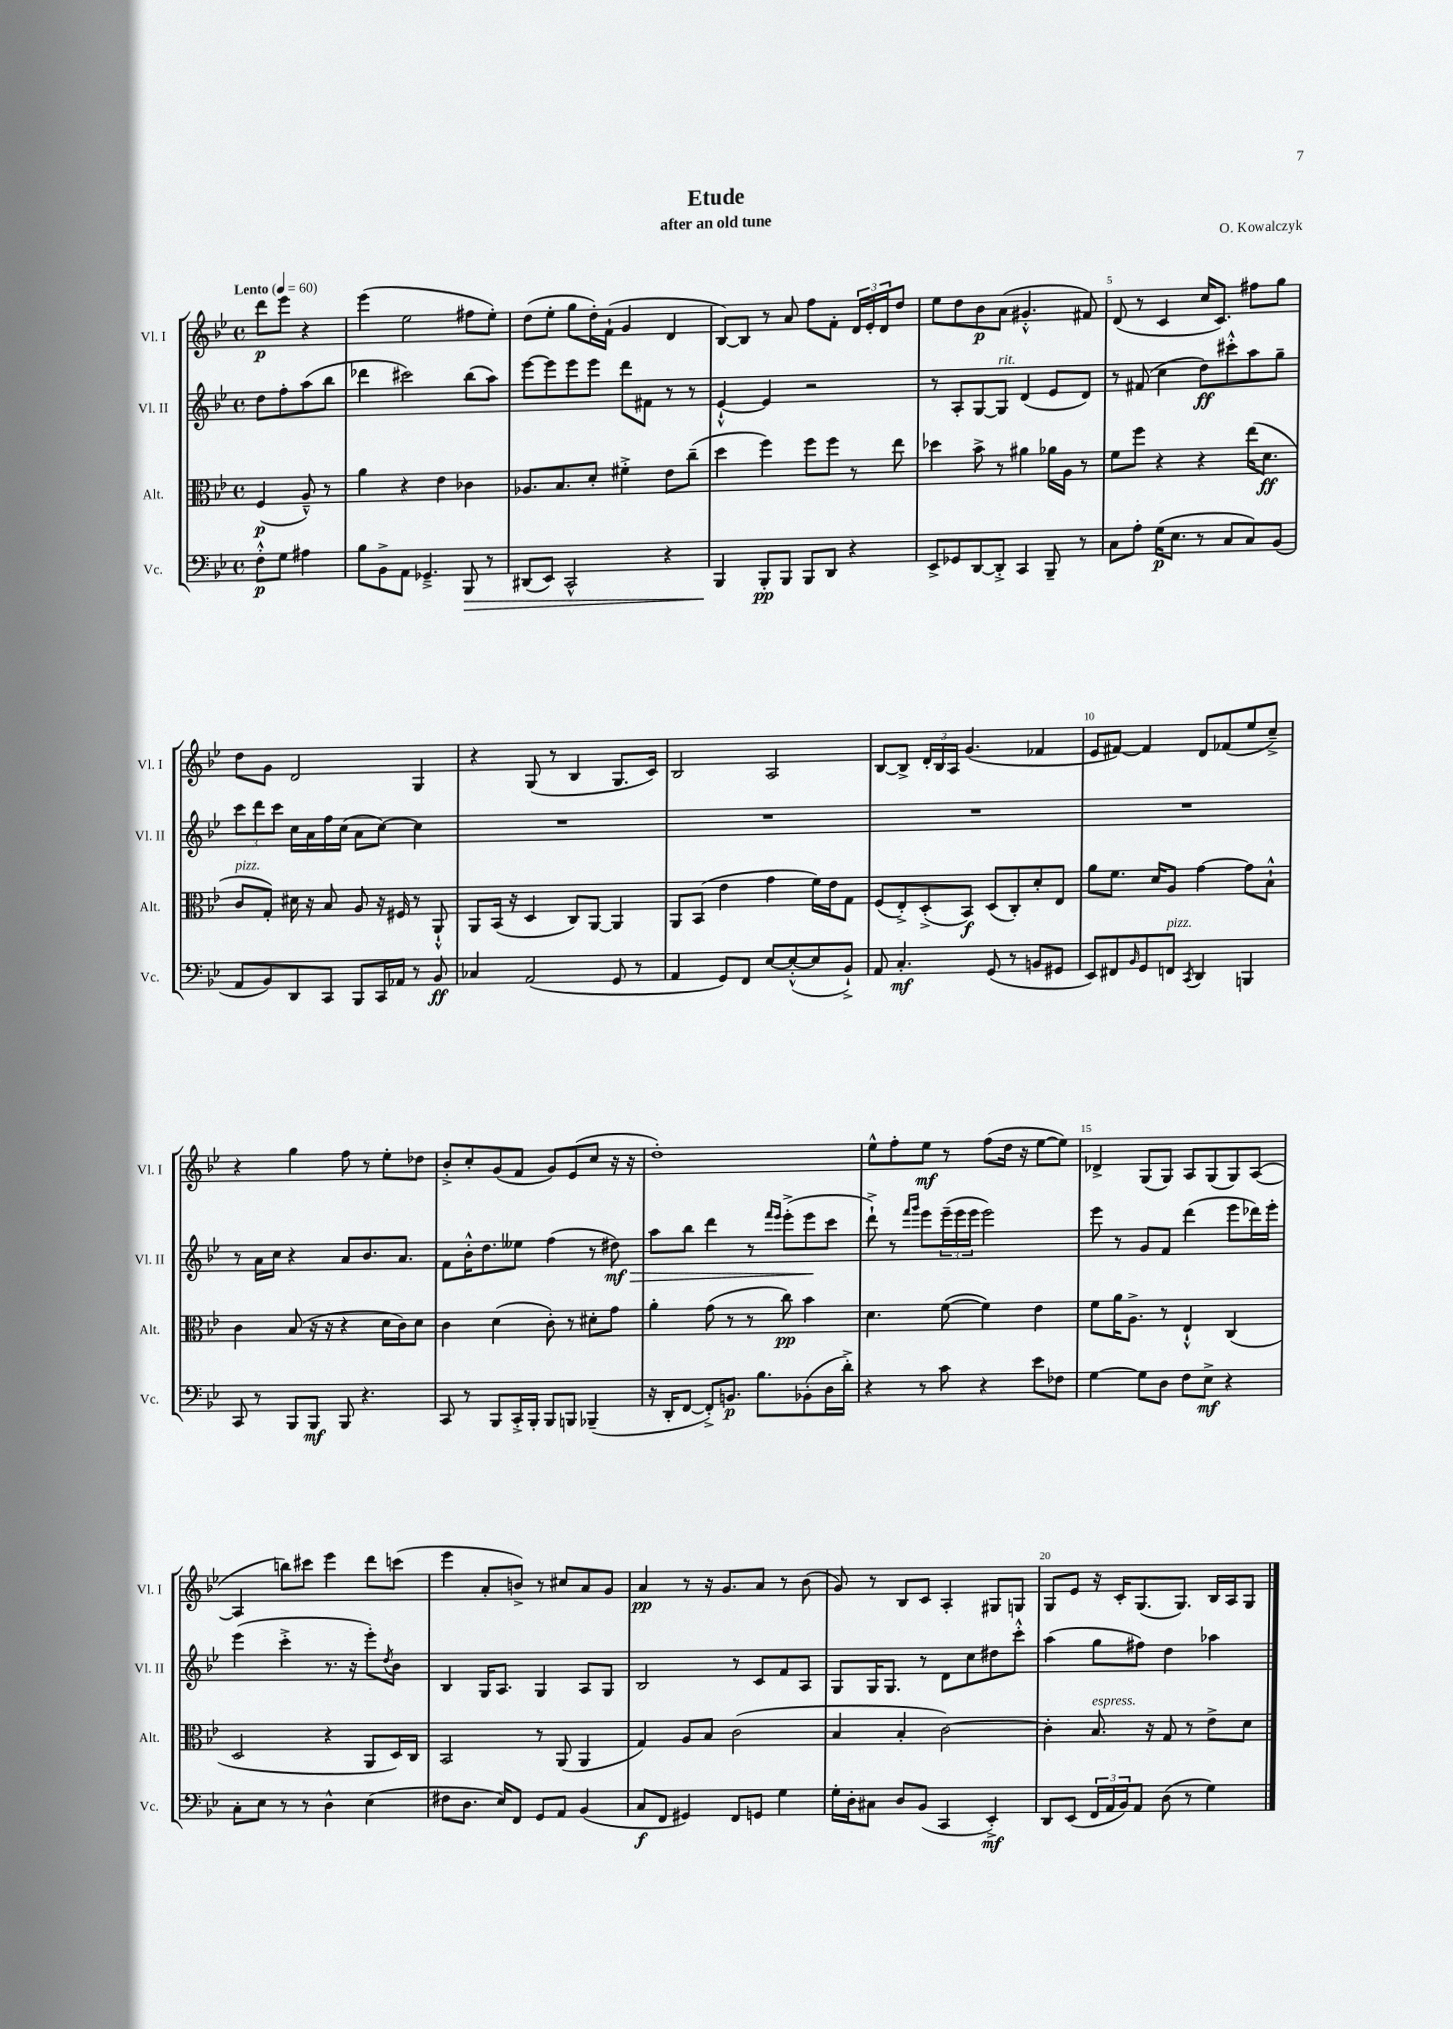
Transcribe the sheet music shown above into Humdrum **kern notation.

**kern	**kern	**kern	**kern
*staff4	*staff3	*staff2	*staff1
*clefF4	*clefC3	*clefG2	*clefG2
*k[b-e-]	*k[b-e-]	*k[b-e-]	*k[b-e-]
*M4/4	*M4/4	*M4/4	*M4/4
*met(c)	*met(c)	*met(c)	*met(c)
*MM60	*MM60	*MM60	*MM60
8F'^^\L	(4F/	8dd\L	8ddd\L
8G\J	.	8ff'\	8eee-\J
4A#\	8A~^^/)	(8aa\	4r
.	8r	8bb-\J	.
=	=	=	=
8B-\L	4a\	4ddd-\	(4eee-\
8BB-^\	.	.	.
8AA\J	4r	2ccc#\)	2ee-\
4.GG-~^/	.	.	.
.	4e-\	.	.
8BBB-/	4c-\	(8bb-\L	8ff#\L
8r	.	8aa\J)	8ee-'\J)
=	=	=	=
(8DD#/L	8.A-/L	[8eee-\L	(8dd\L
8EE-/J)	.	8eee-\]	8ee-'\J
.	8.B-/	.	.
2CC^^/	.	8eee-\	8gg\L
.	8d'/J	8eee-\J	16dd'\L)
.	.	.	(16f`\JJ
.	4f#'^\	8ddd\L	4g/
.	.	8f#\J	.
4r	8e-\L	8r	4d/
.	(8cc~\J	8r	.
=	=	=	=
4BBB-/	4dd\	[4e-`^^/	[8B-/L)
.	.	.	8B-/]J
8BBB-'/L	4ff\)	4e-/]	8r
8BBB-/J	.	.	8a/
8BBB-/L	8ff\L	2r	8ff\L
8DD/J	8ff\J	.	8f'\J
4r	8r	.	24d/LL
.	.	.	24e-'/
.	.	.	24d/J
.	8ee-\	.	8dd/J
=	=	=	=
8EE-^/L	4dd-\	8r	8ee-\L
8GG-/	.	8A'/L	8dd\
[8DD/	8b-^\	[8G/	8b-\
8DD'^/]J	8r	8G/]J	(8a\J
4CC/	4a#\	(4d/	4.g#'^^/
8BBB-~/	16a-\LL	8e-/L	.
.	16A\JJ	.	.
8r	8r	8d/J)	8f#/)
=	=	=	=
8C\L	8f\L	8r	(8d/
8A'\J	8ff\J	(8f#/	8r
(16G\LK	4r	4cc\	4c/
8.E-\J	.	.	.
8r	4r	8dd\L)	16cc/LK
.	.	.	8.c/J)
8C/L	.	8ccc#'^^\	.
8C/)	(16ee-\LK	8aa\	8ff#\L
.	8.d\J	.	.
(8BB-/J	.	8gg~\J	8gg\J
=	=	=	=
8AA/L	8c/L	12ccc\L	8dd\L
.	.	12ddd\	.
8BB-/)	8G'/J)	.	8g\J
.	.	12ccc\J	.
8DD/	16d#\	16cc\LL	2d/
.	16r	16a\	.
8CC/J	8B-/	16ff\	.
.	.	(16cc\JJ	.
8BBB-/L	8A/	8a\L	.
16CC/L	16r	[8cc\J)	.
16AA-/JJ	16F#/	.	.
8r	8r	4cc\]	4G/
8BB-/	8AA`^^/	.	.
=	=	=	=
4C-/	8AA/L	1r	4r
.	(16BB-/Jk	.	.
.	16r	.	.
(2AA/	4D/	.	(8G/
.	.	.	8r
.	8C/L)	.	4B-/
.	[8AA/J	.	.
8GG/	4AA/]	.	8.G/L
8r	.	.	.
.	.	.	16c/Jk)
=	=	=	=
4AA/	8AA/L	1r	2B-/
.	(8BB-/J	.	.
8GG/L)	4e-\	.	.
8FF/J	.	.	.
[8E-/L	4g\	.	2A/
(8E-'^^/_	.	.	.
8E-/]	16f\LL)	.	.
.	16e-\J	.	.
8BB-`^/J)	8G\J	.	.
=	=	=	=
8AA/	(8F/L	1r	[8B-/L
4.C'/	8E-'^/)	.	8B-^/]J
.	(8D'^/	.	24d'/LL
.	.	.	24B-/
.	.	.	24A/JJ
.	8BB-/J)	.	(4.g/
(8GG/	(8D/L	.	.
8r	8C'/)	.	.
8BB/L	8d'/	.	4f-/
8GG#/J	8E-/J	.	.
=	=	=	=
8EE-/L)	8a\L	1r	8e-/L
8FF#/	8.f\J	.	[8f#/J)
16qqBB-/	.	.	.
8GG/	.	.	4f#/]
.	16d/LK	.	.
8FF/J	8A/J	.	.
8qCC/	.	.	.
4DD/	[4g\	.	8d/L
.	.	.	(8f-/
4BBB/	8g\]L	.	8ee-/
.	8B-`^^\J	.	8cc~^/J)
=	=	=	=
8CC/	4c\	8r	4r
8r	.	16a\LL	.
.	.	16cc\JJ	.
8BBB-/L	(8B-/	4r	4gg\
8BBB-/J	16r	.	.
.	16r	.	.
8BBB-/	4r	8a/L	8ff\
4.r	.	8.b-/	8r
.	16d\LL	.	8ee-'\L
.	16c\J)	8.a/J	.
.	8d\J	.	8dd-\J
=	=	=	=
8CC/	4c\	8f\L	8b-'^/L
8r	.	16b-'^^\K	8cc'/
.	.	8.dd\	.
8BBB-/L	(4d\	.	(8g/
16CC'^/L	.	8ee--\J	8f/J
16BBB-'/JJ	.	.	.
8BBB-/L	8c'\)	(4ff\	8g/L)
8BBB/J	8r	.	(8e-/
(4BBB-~/	8d#'\L	8r	8cc/J
.	8g\J	8dd#\)	16r
.	.	.	16r
=	=	=	=
16r	4a'\	8aa\L	1dd')
16DD'/LK	.	.	.
[8FF/J	.	8bb-\J	.
8FF'^/]L)	(8g\	4ddd\	.
8.BB/J	8r	.	.
.	8r	8r	.
8.B-\L	.	.	.
.	.	16qqfff/LL	.
.	.	16qqeee-/JJ	.
.	8cc\)	(8eee-'^\L	.
(8BB-'\	4b-\	8eee-\	.
16D\L	.	8ccc\J	.
16d'^\JJ)	.	.	.
=	=	=	=
4r	4.d\	8ddd`^\)	8ee-^^\L
.	.	8r	8ff'\
.	.	16qqfff/LL	.
.	.	16qqggg/JJ	.
8r	.	8eee-\L	8ee-\J
8c\	([8f\	(24eee-~\L	8r
.	.	24eee-\	.
.	.	24eee-\JJ	.
4r	4f\])	2eee-\)	(8ff\L
.	.	.	16dd\Jk
.	.	.	16r
8e-\L	4e-\	.	[8ee-\L
8F-\J	.	.	8ee-\]J)
=	=	=	=
[4G\	8f\L	8eee-\	4d-^/
.	16a\K	8r	.
.	8.A^\J	.	.
8G\]L	.	8g/L	(8G/L
8D\J	8r	8f/J	8G/J)
8F\L	4E-`^^/	(4ddd\	8A/L
8E-^\J	.	.	(8G/
4r	(4C/	8eee-\L	8G/)
.	.	16ddd-\L)	([8A/J
.	.	16eee-'\JJ	.
=	=	=	=
8C'\L	2D/	(4eee-\	4A/]
8E-\J	.	.	.
8r	.	4ccc'^\	8bb\L)
8r	.	.	8ccc#\J
4D^^\	4r	8.r	4eee-\
.	.	16r	.
(4E-\	8AA/L	8eee-'\L)	8ddd\L
.	.	8qdd/	.
.	16D/L)	8b-\J	(8ccc\J
.	16C/JJ	.	.
=	=	=	=
8F#\L	2BB-/	4B-/	4eee-\
8.D\J	.	.	.
.	.	16G/LK	8a'/L
16E-/LK)	.	8.A/J	.
8FF/J	.	.	8b^/J)
8GG/L	8r	4G/	8r
8AA/J	(8AA/	.	8cc#/L
(4BB-/	4AA/	8A/L	8a/
.	.	8G/J	8g/J
=	=	=	=
8C/L	4G/)	2B-/	4a/
8FF/J	.	.	.
4GG#/)	8A/L	.	8r
.	8B-/J	.	16r
.	.	.	8.g/L
8FF/L	(2c\	8r	.
8GG/J	.	8c/L	8a/J
4G\	.	8f/	8r
.	.	8A/J	(8b-\
=	=	=	=
16G'\LL	4B-/	8G/L	8g/)
16D'\J	.	.	.
8C#\J	.	16G/K	8r
.	.	8.G/J	.
8D/L	4B-'/	.	8B-/L
(8BB-/J	.	8r	8c/J
4CC/	[2c\)	8d\L	4A'/
.	.	8cc\	.
4EE-'^/)	.	8dd#\	8G#/L
.	.	8ccc'^^\J	8G/J
=	=	=	=
8DD/L	4c'\]	(4aa\	8G/L
(8EE-/J	.	.	8e-/J
24FF/LL	8.B-/	8gg\L	16r
24AA/	.	.	.
.	.	.	16c'/LK
24BB-/J)	.	.	.
8AA/J	.	8ff#\J)	(8.G/
.	16r	.	.
(8D\	8G/	4dd\	.
.	.	.	8.G/J)
8r	8r	.	.
4G\)	8e-^\L	4aa-\	16B-/LL
.	.	.	16A/J
.	8d\J	.	8G/J
==	==	==	==
*-	*-	*-	*-
